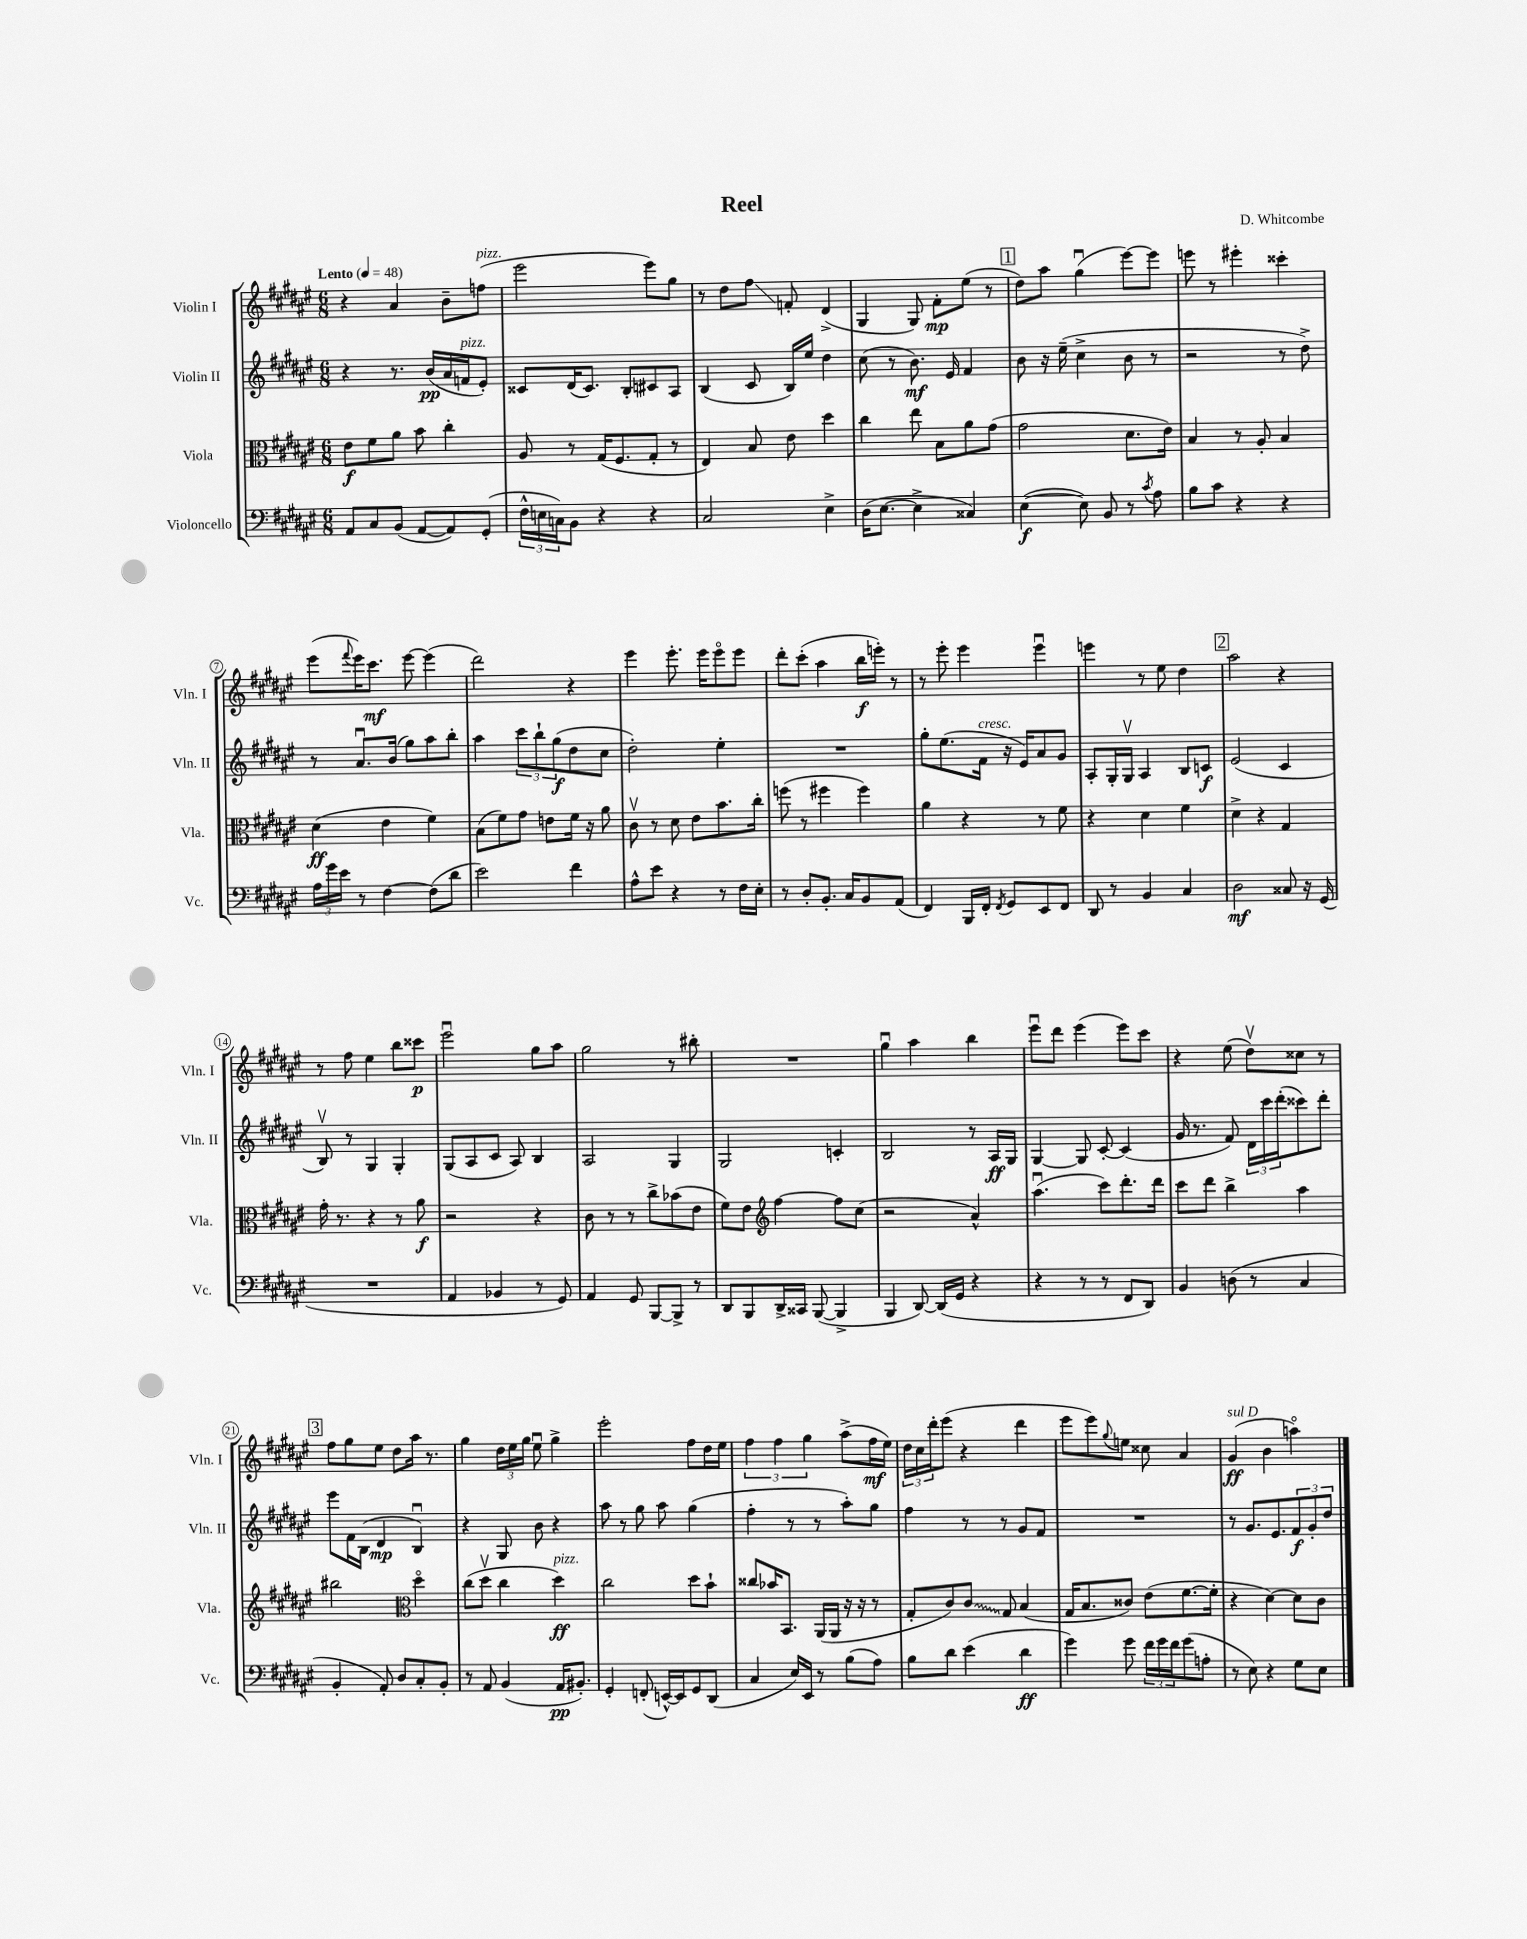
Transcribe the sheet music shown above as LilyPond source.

\header { title = "Reel" composer = "D. Whitcombe" }
<<
\new StaffGroup <<
\new Staff = "s0" \with { instrumentName = "Violin I" shortInstrumentName = "Vln. I" } {
    \clef treble \key fis \major \numericTimeSignature \time 6/8 \tempo "Lento" 4 = 48
    r4 ais'4 b'8-- f''8^\markup { \italic "pizz." }( |
    eis'''2 eis'''8) gis''8 |
    r8 dis''8 fis''8\glissando f'8-. dis'4->( |
    gis4 gis8) fis'8-.\mp eis''8( r8 |
    \mark \markup { \box "1" } dis''8) ais''8 gis''4\downbow( eis'''8~) eis'''8 |
    e'''8 r8 eis'''4-. cisis'''4-. |
    eis'''8( \appoggiatura { fis'''8 } eis'''16) cis'''8.\mf eis'''8~ eis'''4( |
    dis'''2) r4 |
    eis'''4 eis'''8.-. eis'''16 eis'''8\flageolet eis'''8 |
    dis'''8-. cis'''8-.( ais''4 b''16\f e'''16-.) r8 |
    r8 eis'''8-. eis'''4 eis'''4\downbow |
    e'''4 r8 eis''8 dis''4 |
    \mark \markup { \box "2" } ais''2 r4 |
    r8 fis''8 eis''4 b''8 cisis'''8\p |
    eis'''2\downbow gis''8 ais''8 |
    gis''2 r8 bis''8-. |
    R2. |
    gis''4\downbow ais''4 b''4 |
    eis'''8\downbow dis'''8 eis'''4( eis'''8) cis'''8 |
    r4 eis''8( dis''8\upbow) cisis''8 r8 |
    \mark \markup { \box "3" } fis''8 gis''8 eis''8 dis''8 ais''16 r8. |
    gis''4 \tuplet 3/2 { dis''16 eis''16 gis''16 } eis''8\downbow gis''4-> |
    eis'''2-. fis''8 dis''16 eis''16 |
    \tuplet 3/2 { fis''4 fis''4 gis''4 } ais''8->( fis''16\mf eis''16) |
    \tuplet 3/2 { dis''16 cis''16 dis'''16-. } eis'''8( r4 dis'''4 |
    eis'''8 eis'''8) \appoggiatura { gis''8 } e''8 cisis''8 ais'4 |
    gis'4\ff^\markup { \italic "sul D" }( b'4 a''4\flageolet) \bar "|." |
}
\new Staff = "s1" \with { instrumentName = "Violin II" shortInstrumentName = "Vln. II" } {
    \clef treble \key fis \major \numericTimeSignature \time 6/8
    r4 r8. b'16\pp( ais'16 f'16^\markup { \italic "pizz." } eis'8-.) |
    cisis'8 dis'16( cisis'8.) b8-. cis'8 ais8 |
    b4( cis'8 b16) eis''16 dis''4 |
    cis''8( r8 b'8.\mf) eis'16 fis'4 |
    \mark \markup { \box "1" } b'8 r16 eis''16--( cis''4-> b'8 r8 |
    r2 r8 dis''8->) |
    r8 ais'8.\downbow b'16( gis''8) ais''8 b''8-. |
    ais''4 \tuplet 3/2 { cis'''8 b''8-! gis''8\f( } dis''8 cis''8 |
    dis''2-.) eis''4-. |
    R2. |
    gis''8-. eis''8.( fis'16^\markup { \italic "cresc." } r16 eis'16) ais'8 gis'8 |
    ais8-. gis16-. gis16\upbow ais4 b8 c'8\f |
    \mark \markup { \box "2" } eis'2( cis'4 |
    b8\upbow) r8 gis4 gis4-. |
    gis8( ais8 cis'8 ais8) b4 |
    ais2 gis4 |
    gis2 c'4-. |
    b2 r8 ais16\ff gis16 |
    gis4~ gis8 cis'8~-. cis'4( |
    gis'16 r8. fis'8) \tuplet 3/2 { dis'16 cis'''16 dis'''16-.( } cisis'''8) dis'''8-. |
    \mark \markup { \box "3" } eis'''8 fis'16 b16( dis'4\mp b4\downbow) |
    r4 gis8 b'8 r4 |
    ais''8 r8 gis''8 ais''8 gis''4( |
    fis''4-. r8 r8 ais''8-.) gis''8 |
    fis''4 r8 r8 gis'8 fis'8 |
    R2. |
    r8 gis'8. eis'8. \tuplet 3/2 { fis'8\f gis'8-. dis''8 } \bar "|." |
}
\new Staff = "s2" \with { instrumentName = "Viola" shortInstrumentName = "Vla." } {
    \clef alto \key fis \major \numericTimeSignature \time 6/8
    eis'8\f fis'8 ais'8 b'8 cis''4-. |
    ais8 r8 gis16( fis8. gis8-. r8 |
    eis4) b8 eis'8 dis''4 |
    cis''4 eis''8 b8 ais'8 gis'8( |
    \mark \markup { \box "1" } gis'2 dis'8. eis'16) |
    b4 r8 ais8-. b4 |
    dis'4\ff( eis'4 fis'4) |
    b8( fis'8) gis'8 e'8 fis'16 r16 ais'8 |
    cis'8\upbow r8 dis'8 eis'8 b'8. cis''16-. |
    f''8( r8 fis''4 fis''4) |
    ais'4 r4 r8 fis'8 |
    r4 dis'4 fis'4 |
    \mark \markup { \box "2" } dis'4-> r4 gis4 |
    gis'16-. r8. r4 r8 ais'8\f |
    r2 r4 |
    cis'8 r8 r8 cis''8-> bes'8( eis'8 |
    fis'8) eis'8 \clef treble fis''4~ fis''8 cis''8( |
    r2 ais'4-^) |
    ais''4.\downbow( cis'''8) dis'''8.-. dis'''16 |
    cis'''8 dis'''8 b''4-> ais''4 |
    \mark \markup { \box "3" } bis''2 \clef alto dis''4\flageolet |
    cis''8( dis''8\upbow cis''4 dis''4\ff^\markup { \italic "pizz." }) |
    cis''2 dis''8 b'8-! |
    cisis''8 bes'16 b,8. ais,16( ais,16 r16 r16 r8 |
    gis8-. cis'8) \once \override Glissando.style = #'zigzag cis'8\glissando gis8 b4( |
    gis16 b8. cisis'8) eis'8( fis'8.~ fis'16-. |
    r4 dis'4~) dis'8 cis'8 \bar "|." |
}
\new Staff = "s3" \with { instrumentName = "Violoncello" shortInstrumentName = "Vc." } {
    \clef bass \key fis \major \numericTimeSignature \time 6/8
    ais,8 cis8 b,8( ais,8~ ais,8) gis,8-.( |
    \tuplet 3/2 { fis16-^ e16 c16) } b,8 r4 r4 |
    cis2 eis4-> |
    dis16( eis8.~ eis4-> cisis4) |
    \mark \markup { \box "1" } eis4~\f( eis8) b,8 r8 \acciaccatura { cis'8 } ais8 |
    b8 cis'8 r4 r4 |
    \tuplet 3/2 { ais16 gis'16 eis'16 } r8 fis4~ fis8( dis'8 |
    eis'2) fis'4 |
    ais8-^ eis'8 r4 r8 fis16 eis16-. |
    r8 dis8-. b,8.-. cis16 b,8 ais,8( |
    fis,4) b,,16 fis,16-. \acciaccatura { fis,8 } gis,8 eis,8 fis,8 |
    dis,8 r8 b,4 cis4 |
    \mark \markup { \box "2" } dis2\mf cisis8 r16 gis,16( |
    R2. |
    ais,4 bes,4 r8 gis,8) |
    ais,4 gis,8 b,,8~ b,,8-> r8 |
    dis,8 b,,8 dis,16-> cisis,16 b,,8~( b,,4-> |
    b,,4 dis,8~) dis,16( gis,16 r4 |
    r4 r8 r8 fis,8 dis,8) |
    b,4 d8( r8 cis4 |
    \mark \markup { \box "3" } b,4-. ais,8-.) dis8 cis8-. b,8-. |
    r8 ais,8 b,4( ais,16\pp bis,8.-.) |
    gis,4-. f,8-.( e,16~-^) e,16 gis,8 dis,8( |
    cis4 eis16) eis,16 r8 b8( ais8) |
    b8 dis'8 eis'4( dis'4\ff |
    gis'4) gis'8 \tuplet 3/2 { fis'16 gis'16 fis'16 } gis'8( a8-. |
    r8 eis8) r4 gis8 eis8 \bar "|." |
}
>>
>>
\layout { \context { \Score \override BarNumber.stencil = #(make-stencil-circler 0.1 0.3 ly:text-interface::print) } }
